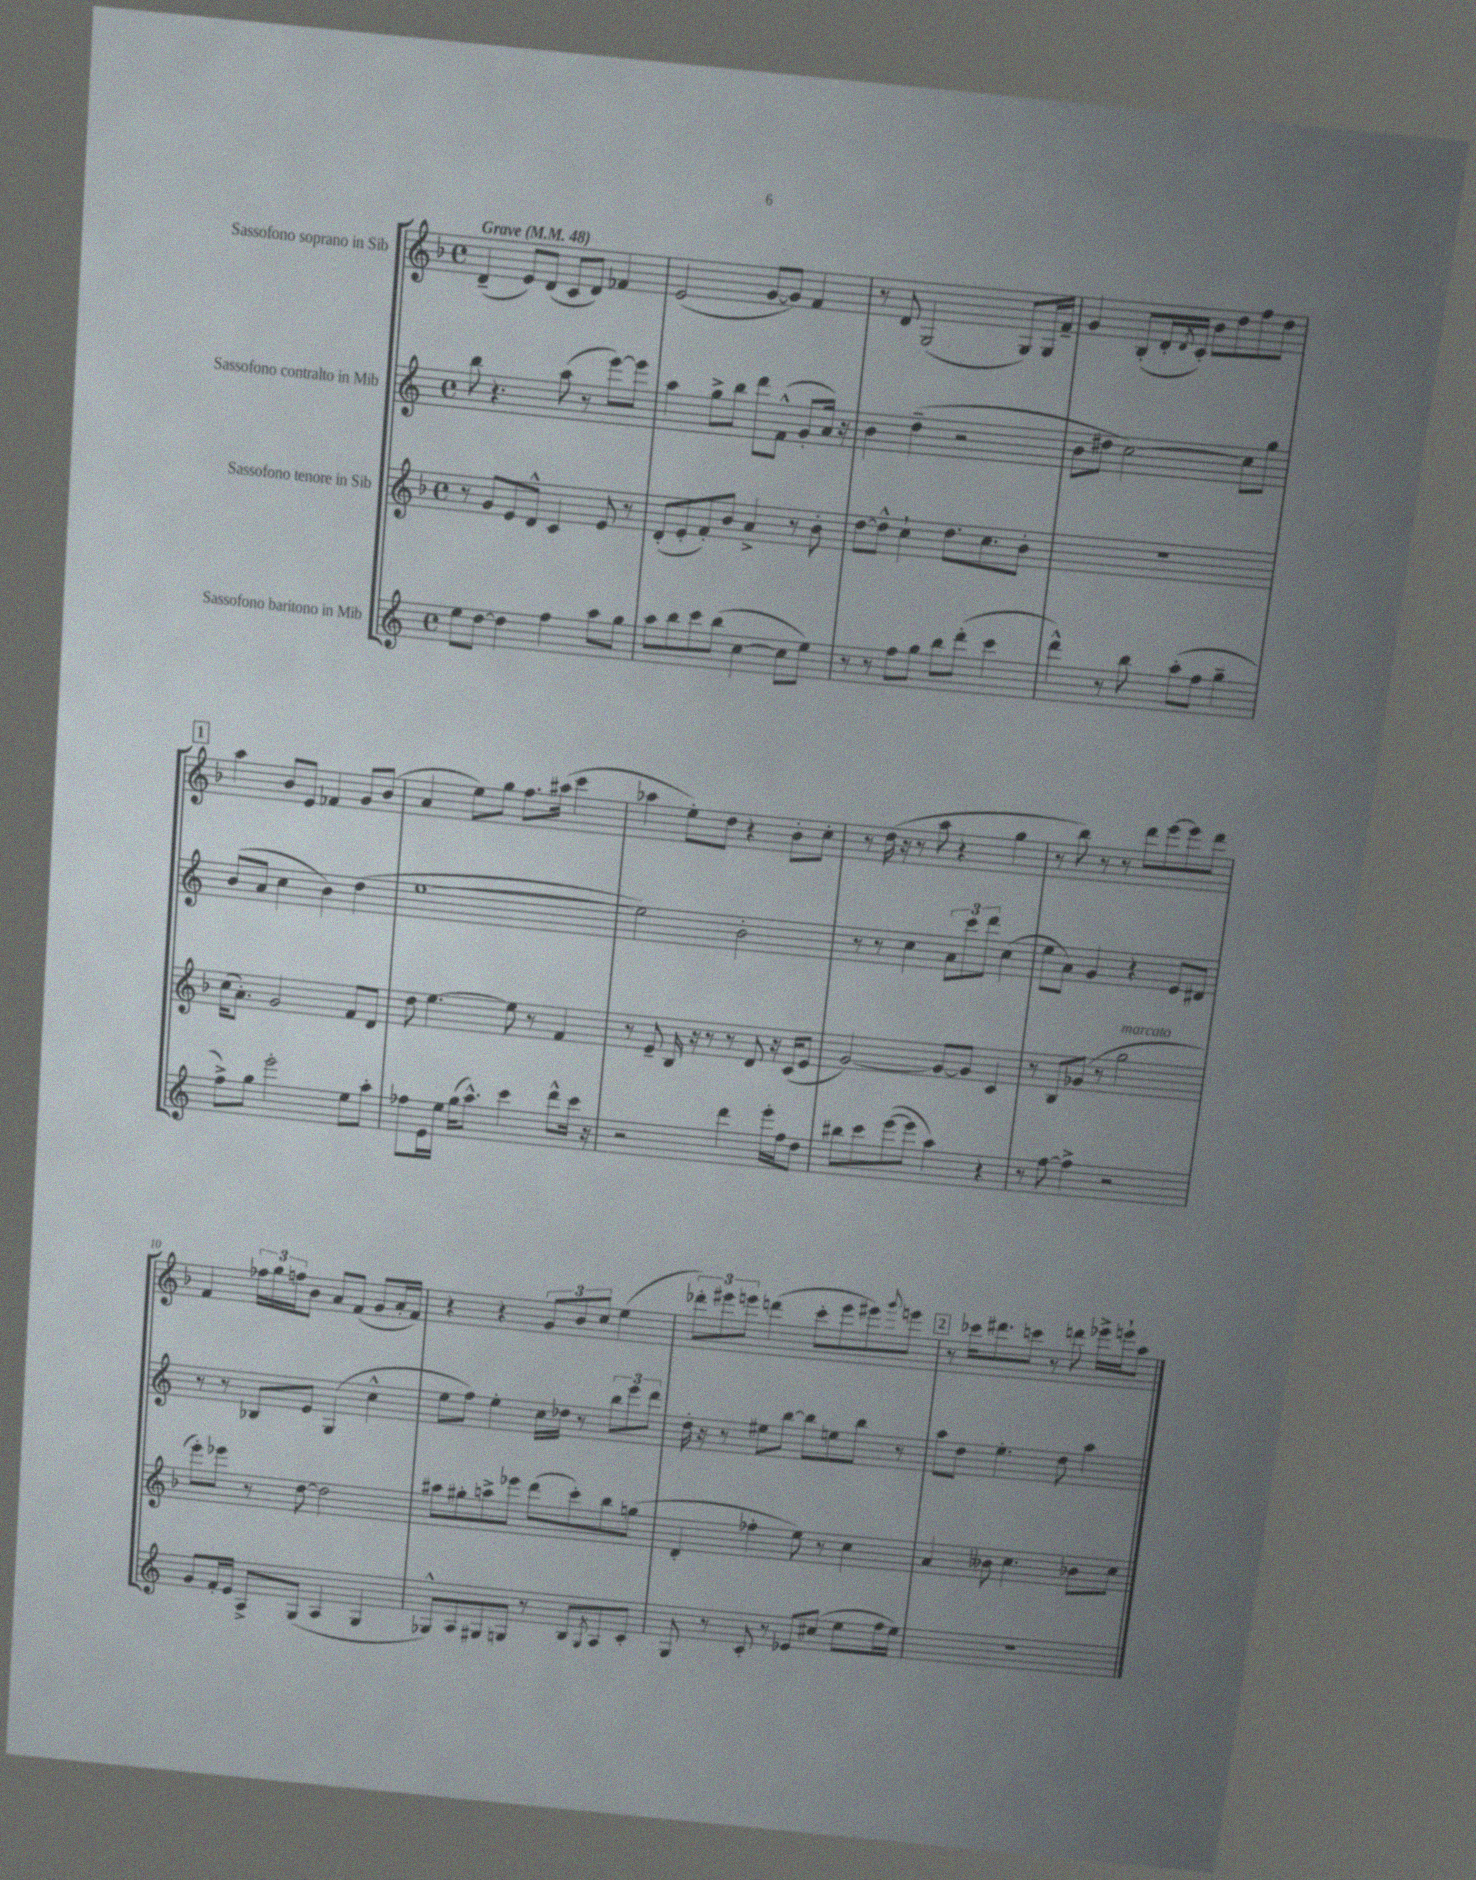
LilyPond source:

<<
\new StaffGroup <<
\new Staff = "s0" \with { instrumentName = "Sassofono soprano in Sib" } {
    \clef treble \key f \major \defaultTimeSignature \time 4/4 \tempo "Grave" 4 = 48
    d'4--( e'8) d'8( c'8 d'8) fes'4 |
    e'2( g'8~ g'8) f'4 |
    r8 d'8 g2( g8) g16 f'16-- |
    g'4 bes8-.( d'16-. \acciaccatura { d'8 } c'16-.) bes'8 d''8 f''8 d''8 |
    \mark \markup { \box "1" } a''4 bes'8 e'8 fes'4 g'8 bes'8( |
    a'4 e''8) g''8 f''8. ais''16( c'''4 |
    aes''4 e''8-.) d''8 r4 bes'8-. c''8-. |
    r8 d''16( r16 r8 a''8 r4 g''4 |
    r8 bes''8) r8 r8 d'''8 e'''8~ e'''8 d'''8 |
    f'4 \tuplet 3/2 { fes''16 g''16 f''16 } bes'8 a'8 f'8( g'8 a'16-. f'16) |
    r4 r4 \tuplet 3/2 { g'8 bes'8 c''8 } e''4( |
    \tuplet 3/2 { des'''8-.) eis'''8 e'''8 } d'''4( c'''8-. e'''8 eis'''8) \appoggiatura { g'''8 } e'''8 |
    \mark \markup { \box "2" } r8 ces'''16 dis'''8. c'''8 r8 d'''8 ees'''16-> e'''16-! a''8 \bar "|." |
}
\new Staff = "s1" \with { instrumentName = "Sassofono contralto in Mib" } {
    \clef treble \key c \major \defaultTimeSignature \time 4/4
    b''8 r4. a''8( r8 e'''8~) e'''8 |
    a''4 g''8-> b''8 d'''8 f'8-^( g'8-. a'16) r16 |
    b'4 d''4--( r2 |
    b'8 dis''8 c''2~) c''8 g''8 |
    \mark \markup { \box "1" } b'8( a'8 c''4 b'4) d''4( |
    e''1~ |
    e''2) b'2-. |
    r8 r8 c''4 \tuplet 3/2 { a'8 c'''8 d'''8 } c''4( |
    e''8 a'8) g'4 r4 e'8 dis'8 |
    r8 r8 bes8 e'8 g4( c''4-^ |
    e''8 f''8) e''4-. c''16 des''16 r8 \tuplet 3/2 { b''8 e'''8 d'''8 } |
    d''16-. r16 r8 eis''8 b''8~ b''8 e''8 b''8 r8 |
    \mark \markup { \box "2" } a''8 d''8 e''4.-. d''8 a''4 \bar "|." |
}
\new Staff = "s2" \with { instrumentName = "Sassofono tenore in Sib" } {
    \clef treble \key f \major \defaultTimeSignature \time 4/4
    r8 g'8 e'8 d'8-^ c'4 e'8 r8 |
    d'8-.( e'8-. f'8-.) bes'8 a'4-> r8 bes'8-. |
    d''8~ d''8-^ c''4-! d''8. c''8. bes'8-. |
    r1 |
    \mark \markup { \box "1" } c''16( a'8.-.) g'2 f'8 d'8 |
    d''8 e''4.~ e''8 r8 f'4 |
    r8 e'8-- bes16 r16 r8 r8 d'8 r16 c'16( e'8 |
    g'2~) g'8~ g'8 c'4 |
    r8 bes8 ges'8( r8 g''2^\markup { \italic "marcato" } |
    e'''8-.) ees'''8 r8 d''8~ d''2 |
    ais''8 gis''8-. a''8-> ees'''8 d'''8( c'''8-.) bes''8 g''8( |
    d'4-. fes''4-. e''8) r8 c''4 |
    \mark \markup { \box "2" } a'4 beses'8 c''4. bes'8 c''8 \bar "|." |
}
\new Staff = "s3" \with { instrumentName = "Sassofono baritono in Mib" } {
    \clef treble \key c \major \defaultTimeSignature \time 4/4
    e''8 d''8~ d''4 f''4 a''8 g''8 |
    a''8 b''8 c'''8 b''8( c''4~ c''8 e''8) |
    r8 r8 f''8 g''8 b''8 d'''8-.( c'''4 |
    d'''4-^) r8 b''8 a''8-.( f''8 g''4-- |
    \mark \markup { \box "1" } f''8->) g''8 e'''2-. e''8 a''8-. |
    fes''8 e'16 e''16 g''16( a''8.-^) c'''4 d'''8-^ c'''16 r16 |
    r2 d'''4 e'''16-. f''16 d''8 |
    bis''8 c'''8 e'''8~( e'''8 a''4) r4 |
    r8 f''8~ f''4-> r2 |
    g'8 f'16-. e'16 a8-> g8( a4 g4 |
    ges8-^) a8 gis8 g8 r8 b8 \acciaccatura { g8 } a8 c'8-. |
    g8 r8 c'8-. r8 ees'8 cis''8( e''8 f''16 e''16) |
    \mark \markup { \box "2" } R1 \bar "|." |
}
>>
>>
